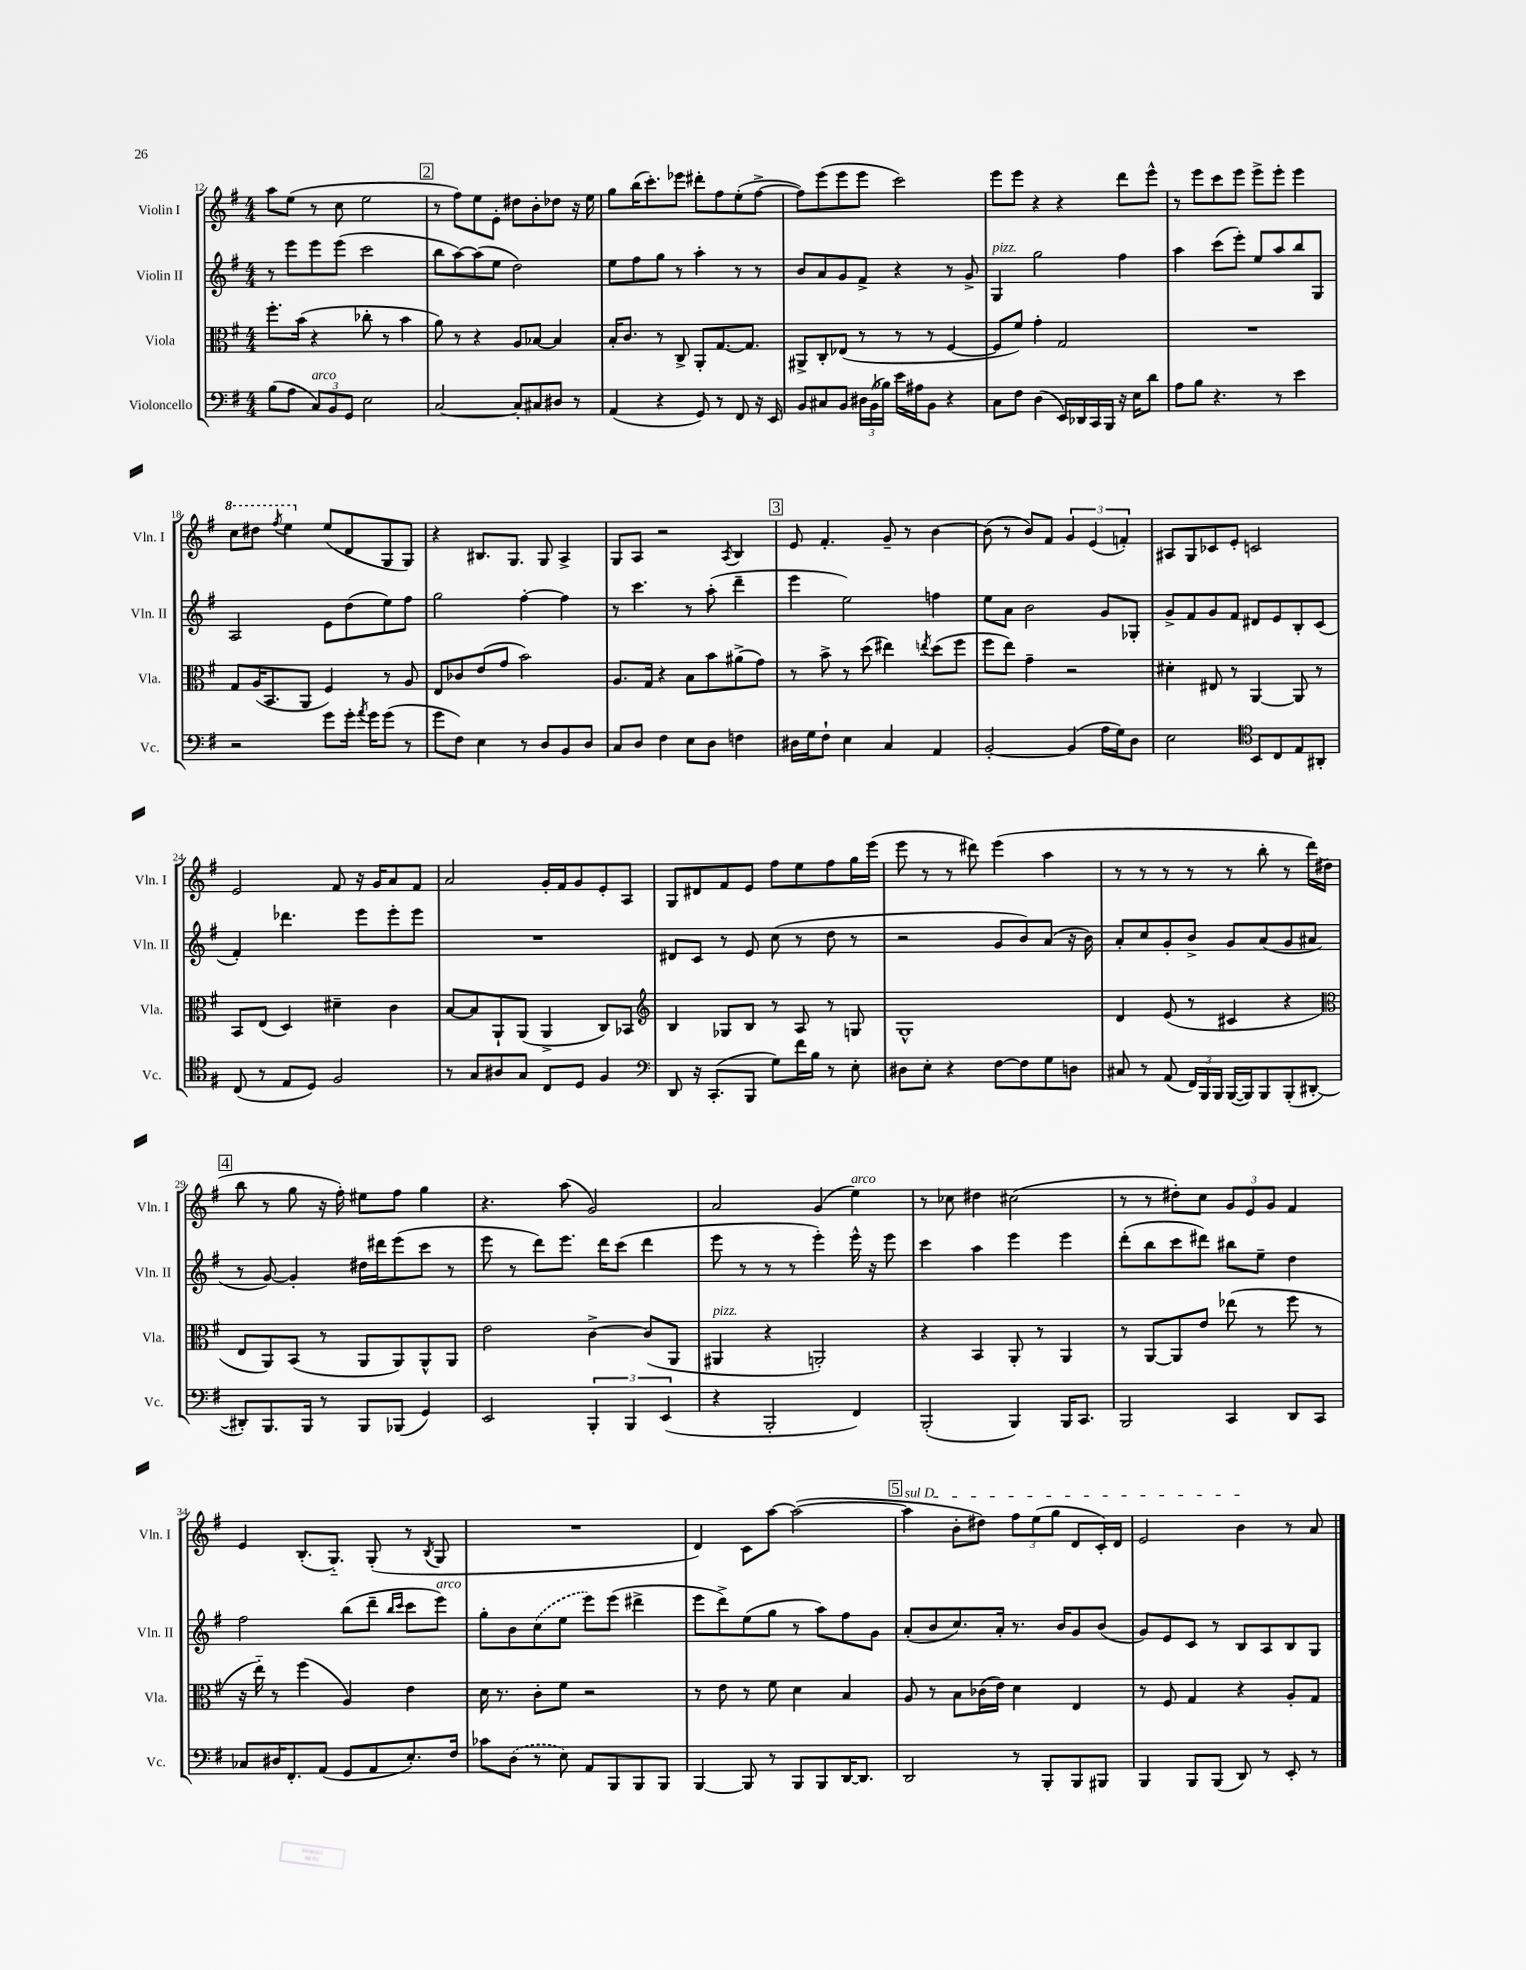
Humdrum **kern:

**kern	**kern	**kern	**kern
*staff4	*staff3	*staff2	*staff1
*clefF4	*clefC3	*clefG2	*clefG2
*k[f#]	*k[f#]	*k[f#]	*k[f#]
*M4/4	*M4/4	*M4/4	*M4/4
(8B	8.ff#'	8r	8aa
8A	.	8eee	(8ee
.	(16b	.	.
12C)	4r	8eee	8r
12BB	.	.	.
.	.	(8eee	8cc
12GG	.	.	.
2E	8cc-'	2ccc	2ee
.	8r	.	.
.	4b	.	.
=	=	=	=
[2C	8a)	8bb	8r
.	8r	[8aa)	8ff#)
.	4r	(8aa]	8ee
.	.	8ee	8e'
8C']	8A	2dd)	8dd#
8C#	[8B-	.	8b'
8D#	4B-]	.	8dd-
8r	.	.	16r
.	.	.	16ee
=	=	=	=
(4AA	16B'	8ee	8gg
.	8.c	.	.
.	.	8ff#	(16bb
.	.	.	8.ccc')
4r	8r	8gg	.
.	8C^	8r	8eee-
8GG)	8AA'	4aa'	8ddd#'
8r	[8.G	.	8ff#
8FF#	.	8r	(8ee'
.	8.G]	.	.
16r	.	8r	[8ff#^
16EE	.	.	.
=	=	=	=
8BB	8AA#^	8b	8ff#])
8C#	8C'	8a	(8eee
8BB	(8E-	8g	8eee
24D#	8r	8f#^	8eee
(24BB	.	.	.
24B-)	.	.	.
16e	8r	4r	2ccc)
16A#	.	.	.
8BB	8r	.	.
4r	[4F#	8r	.
.	.	8g^	.
=	=	=	=
8C	8F#]	4G	8eee
8F#	8f#)	.	8eee
(4D	4g'	2gg	4r
16EE)	2G	.	4r
16DD-	.	.	.
16CC	.	.	.
16BBB	.	.	.
16r	.	4ff#	8ddd
16E	.	.	.
8d	.	.	8eee^^
=	=	=	=
8A	1r	4aa	8r
8B	.	.	8eee
4.r	.	(8ccc	8ccc
.	.	8eee')	8eee
.	.	8ee	8eee^
8r	.	8aa	8eee'
4e	.	8bb	4eee
.	.	8G	.
=	=	=	=
2r	8G	2A	8ccc
.	(16A	.	8ddd#
.	8.BB	.	.
.	.	.	8qfff#
.	.	.	4eee
.	8AA	.	.
8g	4F#)	8e	(8ee
16g'	.	(8dd	8d
8qa	.	.	.
16g	.	.	.
(8g	8r	8ee)	8G
8r	8A	8ff#	8G)
=	=	=	=
8g	8E	2gg	4r
8F#)	8c-	.	.
4E	(8e	.	8.B#
.	8g	.	.
.	.	.	8.G
8r	2b)	[4ff#'	.
8D	.	.	8G
8BB	.	4ff#]	4A^
8D	.	.	.
=	=	=	=
8C	8.A	8r	8G
8D	.	4.ccc	8A
.	16G	.	.
4F#	4r	.	2r
8E	8B	8r	.
8D	8b	(8aa'	.
.	.	.	8qA
4F	(8a#^	4ddd~	4B
.	8g)	.	.
=	=	=	=
16D#	8r	4eee	8e
16G	.	.	.
8F#`	8b^	.	4.f#'
4E	8r	2ee)	.
.	(8dd	.	.
4C	4ee#)	.	8g~
.	.	.	8r
.	8qee	.	.
4AA	(8dd	4ff	[4b
.	8ff#	.	.
=	=	=	=
[2BB'	8ff#	8ee	(8b]
.	8ee)	8a	8r
.	4g~	2b	8b)
.	.	.	8f#
(4BB]	2r	.	6g
.	.	.	(6e
16A	.	8g	.
16G)	.	.	.
.	.	.	6f')
8D	.	8G-'	.
=	=	=	=
2E	4d#'	8g^	8A#
.	.	8f#	8G
.	8E#	8g	8c-
.	8r	8f#	8e'
*clefC4	*	*	*
8BB	[4AA	8d#	2c
8C	.	8e	.
8E	8AA]	8B'	.
8AA#'	8r	(8c	.
=	=	=	=
(8C	8BB	4f#')	2e
8r	(8E	.	.
8E	4D)	4.ddd-	.
8D)	.	.	.
2F#	4d#~	.	8f#
.	.	8eee	16r
.	.	.	16g
.	4c	8eee'	8a
.	.	8eee	8f#
=	=	=	=
8r	[8B	1r	2a
8G	8B]	.	.
8A#	8AA`	.	.
8G	(8AA	.	.
8C	4AA^	.	16g'
.	.	.	16f#
8D	.	.	8g
4F#	8C)	.	8e'
.	8BB-	.	8A
=	=	=	=
*clefF4	*clefG2	*	*
8DD	4B	8d#	8G
16r	.	8c	8d#
(8.CC'	.	.	.
.	8G-	8r	8f#
8BBB	8B	8e	8e
8G)	8r	(8cc	8ff#
16f#	8A	8r	8ee
16B	.	.	.
8r	8r	8dd	8ff#
8E'	8G	8r	16gg
.	.	.	(16eee
=	=	=	=
8D#	1G^^	2r	8eee
8E'	.	.	8r
4r	.	.	8r
.	.	.	8ddd#)
[8F#	.	8g	(4eee
8F#]	.	8b)	.
8G	.	(8a	4aa
8D	.	16r	.
.	.	16b)	.
=	=	=	=
8C#	4d	8a'	8r
8r	.	8cc	8r
(8AA	(8e	8g'	8r
24FF#)	8r	8b^	8r
24BBB	.	.	.
24BBB	.	.	.
([16BBB	4c#	8g	8r
16BBB])	.	.	.
8BBB	.	(8a	8bb'
(8BBB'	4r	8g	8r
[8DD#'	.	8a#	16ddd)
.	.	.	(16dd#
=	=	=	=
*	*clefC3	*	*
8DD#'])	8E	8r	8bb
8.BBB	8AA)	[8g)	8r
.	(8BB	4g']	8gg
16BBB	.	.	.
8r	8r	.	16r
.	.	.	16ff#')
8BBB	8AA	16dd#	8ee#
.	.	16ddd#	.
(8BBB-	8AA)	(8eee	8ff#
4GG)	8AA^^	8ccc	4gg
.	8AA	8r	.
=	=	=	=
2EE	2e	8eee	4.r
.	.	8r	.
.	.	8ddd)	.
.	.	8.eee	(8aa
6BBB'	[4c^	.	2g)
.	.	16ddd	.
.	.	(8ccc	.
6BBB	.	.	.
.	(8c]	4ddd	.
(6EE	.	.	.
.	8AA	.	.
=	=	=	=
4r	4AA#	8eee	2a
.	.	8r	.
2BBB'	4r	8r	.
.	.	8r	.
.	2AA')	4eee')	(4g
4FF#)	.	16eee^^	4ee)
.	.	16r	.
.	.	8eee	.
=	=	=	=
(2BBB'	4r	4ccc	8r
.	.	.	8cc-
.	4BB	4aa	4dd#
4BBB)	8AA'	4eee	(2cc#
.	8r	.	.
16BBB	4AA	4eee	.
8.CC	.	.	.
=	=	=	=
2BBB	8r	(8ddd'	8r
.	[8AA	8bb	8r
.	8AA]	8ccc	8dd#')
.	8e	8ddd#)	8cc
4CC	(8ee-	8bb#	12g
.	.	.	12e
.	8r	8ee~	.
.	.	.	12g
8DD	8ff#	4dd	4f#
8CC	8r	.	.
=	=	=	=
8C-	16r	2ff#	4e
.	16ee'~)	.	.
16D#	8r	.	.
8.FF#'	.	.	.
.	(4ff#	.	(8.B'
(8AA	.	.	.
.	.	.	8.G'~)
8GG	4A)	(8bb	.
8AA	.	8ddd~	(8G'
.	.	16qqbb	.
.	.	16qqccc	.
8.E')	4e	8ccc	8r
.	.	.	8qB
.	.	8eee)	8G
16F#	.	.	.
=	=	=	=
8c-	16d	8gg'	1r
.	8.r	.	.
(8D	.	8b	.
8r	8c'	(8cc	.
8E)	8f#	8ee	.
8AA	2r	8eee)	.
8BBB	.	(8eee	.
8BBB	.	4ddd#^	.
8BBB	.	.	.
=	=	=	=
[4BBB	8r	8eee	4d)
.	8e	8ddd^)	.
8BBB]	8r	(8ee	8c
8r	8f#	8gg	[8aa
8BBB	4d	8r	(2aa_
8BBB	.	8aa)	.
[16DD	4B	8ff#	.
8.DD]	.	.	.
.	.	8g	.
=	=	=	=
2DD	8A	(8a'	4aa]
.	8r	8b	.
.	8B	8.cc)	8b'
.	(16c-	.	8dd#)
.	16e)	16a'	.
8r	4d	8.r	12ff#
.	.	.	(12ee
8BBB'	.	.	.
.	.	.	12gg
.	.	16b	.
8BBB	4E	8g	8d
8BBB#	.	(8b	16c')
.	.	.	16d
=	=	=	=
4BBB	8r	8g)	2e
.	8F#	8e	.
8BBB	4G	8c	.
(8BBB	.	8r	.
8DD)	4r	8B	4b
8r	.	8A	.
8EE'	8A'	8B	8r
8r	8G	8G	8a
==	==	==	==
*-	*-	*-	*-
